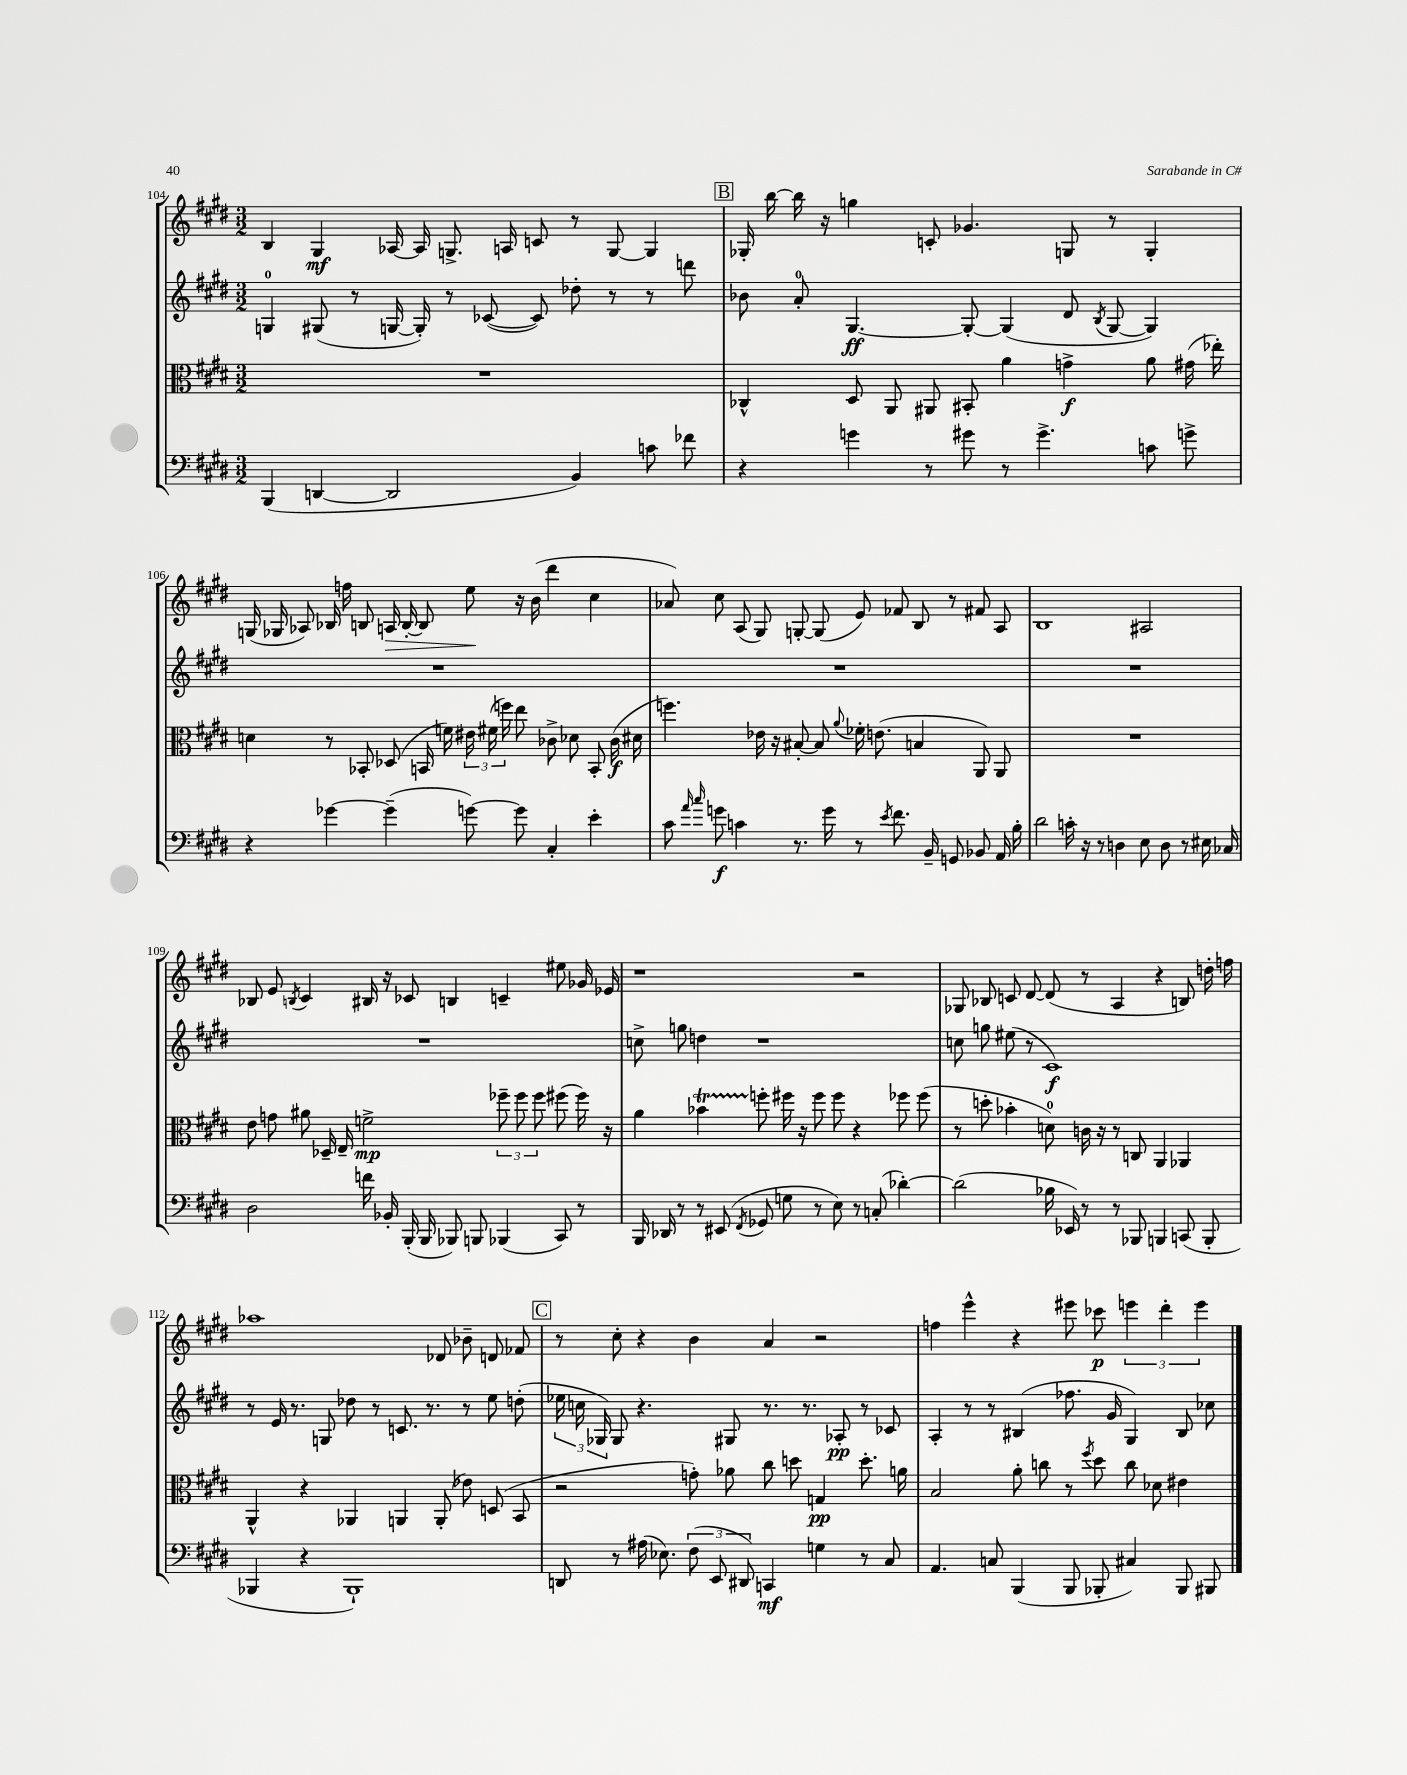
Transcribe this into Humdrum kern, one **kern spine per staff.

**kern	**kern	**kern	**kern
*staff4	*staff3	*staff2	*staff1
*clefF4	*clefC3	*clefG2	*clefG2
*k[f#c#g#d#]	*k[f#c#g#d#]	*k[f#c#g#d#]	*k[f#c#g#d#]
*M3/2	*M3/2	*M3/2	*M3/2
(4BBB/	1.r	4G/	4B/
[4DD/	.	(8G#/	4G#/
.	.	8r	.
2DD/]	.	[16G/	[16A-/
.	.	16G'/])	16A-/]
.	.	8r	8.G^/
.	.	([8c-/	.
.	.	.	16A/
.	.	8c-/])	8c/
4BB/)	.	8dd-'\	8r
.	.	8r	[8G/
8c\	.	8r	4G/]
8f-\	.	8ddd\	.
=	=	=	=
4r	4C-^^/	8b-\	16G-'/
.	.	.	[16bb\
.	.	8a'/	16bb\]
.	.	.	16r
4g\	8D#/	[4.G#/	4gg\
.	8AA/	.	.
8r	8AA#/	.	8c'/
8g#\	8BB#'/	8G#'/_	4.g-/
8r	4a\	(4G#/]	.
4.g#^\	.	.	.
.	4g^\	8d#/	8G/
.	.	8qB/	.
.	.	[8G#/	8r
8c\	8a\	4G#/])	4G'/
8g^\	(16g#\	.	.
.	16ee-'\)	.	.
=	=	=	=
4r	4d\	1.r	(16G/
.	.	.	16G-/
.	.	.	8A-/)
[4g-\	8r	.	16B-/
.	.	.	16ff\
.	8BB-'/	.	8B/
(4g-~\]	(8D-/	.	16A/
.	.	.	[16B'/
.	16BB/	.	8B/]
.	16f\)	.	.
[8g\)	24e#\	.	8ee\
.	(24f#\	.	.
.	24ff\)	.	.
8g\]	8ee\	.	16r
.	.	.	(16b\
4C#'/	8c-^\	.	4ddd#\
.	8d-\	.	.
4e'\	8BB'/	.	4cc#\
.	(16c-\	.	.
.	16d#\	.	.
=	=	=	=
8c#\	4.ff\)	1.r	8a-/)
16qqa/	.	.	.
16qqcc#/	.	.	.
8g\	.	.	8cc#\
4c\	.	.	(8A/
.	16e-\	.	8G#/)
.	16r	.	.
8.r	[8B#'/	.	[8G'/
.	8B#/]	.	(8G/]
16g\	.	.	.
.	8qqa/	.	.
8r	16f-'\	.	8e/)
.	(8.e\	.	.
8qe/	.	.	.
8.f#\	.	.	8f-/
.	4B/	.	8B/
16BB~/	.	.	.
8GG/	.	.	8r
8BB-/	8AA/)	.	8f#/
16AA/	8AA/	.	8A/
16B'\	.	.	.
=	=	=	=
2d#\	1.r	1.r	1B
16c'\	.	.	.
16r	.	.	.
8r	.	.	.
4D\	.	.	.
8E\	.	.	2A#/
8D\	.	.	.
8r	.	.	.
16E#\	.	.	.
16C-/	.	.	.
=	=	=	=
2D#\	8e\	1.r	8B-/
.	8g\	.	8e/
.	.	.	8qB/
.	8a#\	.	4c#/
.	16D-~/	.	.
.	16E~/	.	.
16f\	2f^\	.	16B#/
16BB-'/	.	.	16r
(16BBB'/	.	.	8c-/
16BBB/	.	.	.
8BBB-/)	.	.	4B/
8BBB/	.	.	.
(4BBB-/	12ff-~\	.	4c~/
.	12ff-\	.	.
.	12ff-\	.	.
8CC#/)	(8ff#\	.	8ee#\
8r	16ff#\)	.	16g-/
.	16r	.	16e-/
=	=	=	=
16BBB/	4a\	8cc^\	1r
16DD-/	.	.	.
8r	.	8gg\	.
8r	4b-\	4dd\	.
(8EE#/	.	.	.
8qFF#/	.	.	.
8GG-/	8ff'\	1r	.
8G\	16ff#\	.	.
.	16r	.	.
8r	8ff#\	.	.
8E\)	8ff#\	.	.
8r	4r	.	2r
(8C'/	.	.	.
[4d-'\)	8ff-\	.	.
.	(8ff-\	.	.
=	=	=	=
(2d-\]	8r	8cc\	8G-/
.	8dd'\	8gg\	8B-/
.	4b-'\	(8ee#\	8c/
.	.	8r	[8d#/
16B-\	8d\)	1c#)	(8d#/]
16EE-/)	.	.	.
8r	16c\	.	8r
.	16r	.	.
8r	8r	.	4A/
8BBB-/	8C/	.	.
4BBB/	4AA/	.	4r
(8CC/	4AA-/	.	8B/)
8BBB'/	.	.	16dd'\
.	.	.	16ff\
=	=	=	=
4BBB-/	4AA^^/	8r	1aa-
.	.	16e/	.
.	.	8.r	.
4r	4r	.	.
.	.	8G/	.
1BBB-`)	4AA-/	8dd-\	.
.	.	8r	.
.	4AA/	8.c/	.
.	.	8.r	.
.	(8AA'/	.	8d-/
.	8e-\)	8r	8b-~\
.	(8D/	8ee\	8d/
.	8BB/	(8dd'\	8f-/
=	=	=	=
8DD/	2r	24ee-\	8r
.	.	24cc\	.
.	.	24G-/)	.
8r	.	8G-/	8cc#'\
(16A#\	.	4.r	4r
8.E-\)	.	.	.
(12F#\	8g'\)	.	4b\
12EE/	.	.	.
.	8a-\	8G#/	.
12DD#/)	.	.	.
4CC/	8cc#\	8.r	4a/
.	8dd\	.	.
.	.	8.r	.
4G\	4G/	.	2r
.	.	8A-'/	.
8r	8.dd'\	8r	.
8C#/	.	8c-/	.
.	16a\	.	.
=	=	=	=
4.AA/	2B/	4A'/	4ff\
.	.	8r	4eee^^\
8C/	.	8r	.
(4BBB/	8a'\	(4B#/	4r
.	8cc\	.	.
8BBB/	8r	8.ff-\	8eee#\
.	8qff#/	.	.
8BBB-'/	8dd#\	.	8ccc-\
.	.	16g#/	.
4C#/)	8cc\	4G#/)	6eee\
.	8d-\	.	.
.	.	.	6ddd#'\
8BBB-/	4e#\	8B#/	.
.	.	.	6eee\
8BBB#/	.	8cc-\	.
==	==	==	==
*-	*-	*-	*-
